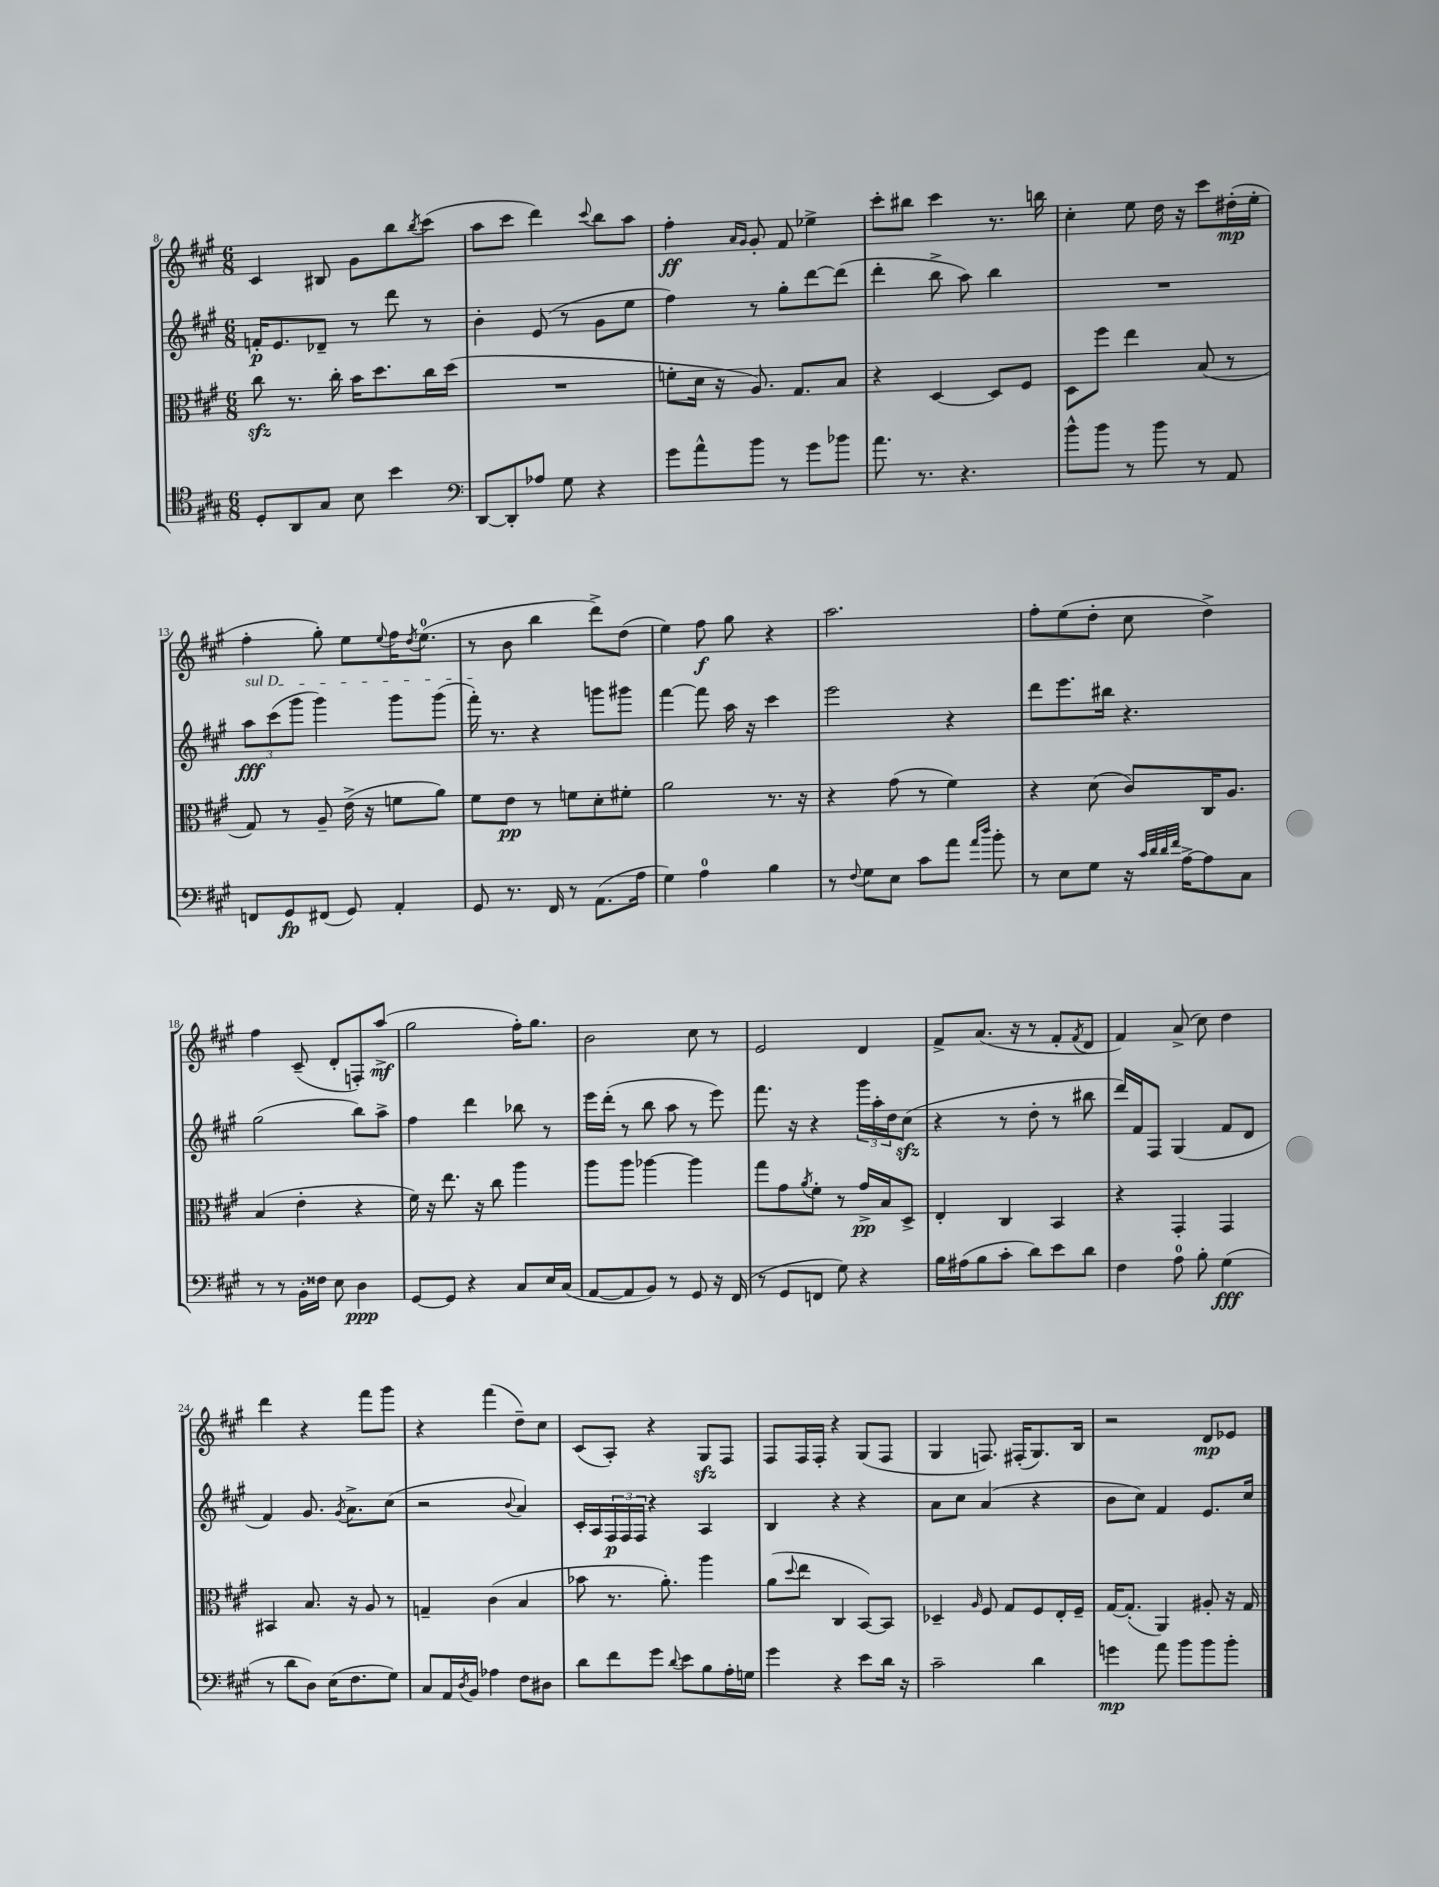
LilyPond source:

<<
\new StaffGroup <<
\new Staff = "s0" {
    \clef treble \key a \major \numericTimeSignature \time 6/8
    cis'4 bis8 gis'8 b''8 \acciaccatura { b''8 } cis'''8( |
    a''8 cis'''8 d'''4) \appoggiatura { cis'''8 } b''8 a''8 |
    fis''4-.\ff \grace { a'16 gis'16 } gis'8-. fis'8 ees''4-> |
    cis'''8-. bis''8 cis'''4 r8. b''16 |
    cis''4-. e''8 d''16 r16 cis'''8 dis''16-.\mp( e''16-. |
    fis''4-. gis''8-.) e''8 \appoggiatura { e''8 } fis''16 \acciaccatura { d''8 } e''8.-0( |
    r8 b'8 b''4 d'''8->) d''8( |
    e''4) fis''8\f gis''8 r4 |
    a''2. |
    fis''8-. e''8( d''8-. cis''8 d''4->) |
    fis''4 cis'8--( d'8-. f8-.) a''8->\mf( |
    gis''2 fis''16-.) gis''8. |
    b'2 cis''8 r8 |
    e'2 d'4 |
    fis'8-> a'8.( r16 r8 fis'8-. \acciaccatura { fis'8 } d'8 |
    fis'4) a'8->( cis''8) d''4 |
    d'''4 r4 fis'''8 gis'''8 |
    r4 fis'''4( d''8--) cis''8 |
    cis'8( a8-.) r4 gis8\sfz fis8 |
    fis8 fis16 fis16-. r4 gis8( fis8 |
    gis4 f8.) fis16-.( gis8.) b16 |
    r2 d'8\mp ees'8 \bar "|." |
}
\new Staff = "s1" {
    \clef treble \key a \major \numericTimeSignature \time 6/8
    f'16-.\p e'8. des'8-- r8 d'''8 r8 |
    b'4-. e'8( r8 gis'8 e''8 |
    fis''4) r8 gis''8-. d'''8~ d'''8( |
    d'''4-. b''8-> a''8) b''4 |
    R2. |
    \tuplet 3/2 { \once \override TextSpanner.bound-details.left.text = \markup { \italic "sul D" } a''8\fff\startTextSpan cis'''8( gis'''8 } gis'''4) gis'''8 gis'''8( |
    fis'''16-.\stopTextSpan) r8. r4 g'''8 gis'''8 |
    fis'''4~ fis'''8 a''16 r16 cis'''4 |
    e'''2 r4 |
    d'''8 e'''8. bis''16 r4. |
    gis''2( b''8) a''8-> |
    fis''4 d'''4 bes''8 r8 |
    e'''16 d'''16-.( r8 b''8 a''8 r8 e'''8) |
    fis'''8. r16 r4 \tuplet 3/2 { gis'''16 a''16-. d''16 } cis''8\sfz( |
    r4 r8 d''8-. r8 bis''8 |
    d'''16) fis'16 fis8 gis4( fis'8 d'8 |
    fis'4) gis'8. \acciaccatura { gis'8 } a'8.-> cis''8( |
    r2 \appoggiatura { b'8 } a'4) |
    cis'16-. a16 \tuplet 3/2 { fis16\p fis16 fis16 } r4 a4 |
    b4 r4 r4 |
    a'8 cis''8 a'4( r4 |
    b'8 cis''8) fis'4 e'8. cis''16 \bar "|." |
}
\new Staff = "s2" {
    \clef alto \key a \major \numericTimeSignature \time 6/8
    cis''8\sfz r8. cis''16-. b'16 d''8. cis''16 d''16( |
    R2. |
    f'8-. d'16 r16 a8.) gis8. b8 |
    r4 d4~ d8 fis8 |
    d8 fis''8 e''4 b8( r8 |
    gis8) r8 a8-- e'16->( r16 f'8 a'8) |
    fis'8 e'8\pp r8 f'8 d'8-. fis'8-. |
    a'2 r8. r16 |
    r4 gis'8( r8 fis'4) |
    r4 d'8( cis'8) cis16 a8. |
    b4( e'4-. r4 |
    fis'16) r16 e''8. r16 cis''8 a''4 |
    a''8 a''8 aes''4~ aes''4 |
    gis''8 gis'8 \acciaccatura { a'8 } fis'8-. r8 gis'16->\pp b16 d8-> |
    e4-. cis4 b,4 |
    r4 gis,4-. gis,4 |
    bis,4 b8. r16 a8 r8 |
    g4-- cis'4( b4 |
    bes'8 r8. a'8.-.) a''4 |
    a'8( \appoggiatura { d''8 } e''8 cis4 b,8~) b,8 |
    des4-- \grace { a16 } fis8 gis8 fis8 e16-. fis16-- |
    gis16~ gis8.-.( a,4) ais8-. r16 gis16 \bar "|." |
}
\new Staff = "s3" {
    \clef tenor \key a \major \numericTimeSignature \time 6/8
    d8-. a,8 gis8 b8 b'4 |
    \clef bass d,8~ d,8-. aes8 gis8 r4 |
    gis'8 a'8-^ b'8 r8 gis'8 bes'8 |
    a'8. r8. r4. |
    b'8-^ b'8 r8 b'8 r8 a,8 |
    f,8 gis,8\fp fis,8( gis,8) a,4-. |
    gis,8 r8. fis,16 r8 a,8.( a16 |
    gis4) a4-0 b4 |
    r8 \appoggiatura { fis8 } gis8 e8 cis'8 a'8 \grace { a'16 d''16 } b'8-. |
    r8 e8 gis8 r16 \grace { cis'32 d'32 d'32 fis'32 } a16~-> a8 cis8 |
    r8 r8 b,16-. fisis16 e8 d4\ppp |
    gis,8~ gis,8 r4 cis8 e16 cis16( |
    a,8~ a,8 b,8) r8 gis,8 r16 fis,16( |
    r8 gis,8 f,8 gis8) r4 |
    b16 ais16( b8 cis'8-. d'8) e'8 d'8 |
    fis4 a8-0 b8-. gis4\fff( |
    r8 d'8 d8) e16( fis8. gis8) |
    cis8 a,16 \acciaccatura { d8 } b,16 aes4 fis8 dis8 |
    d'8 fis'8 gis'8 \appoggiatura { d'8 } e'8 b8 a16-. g16 |
    gis'4 r4 e'8 d'16 r16 |
    cis'2-- d'4 |
    g'4\mp a'8 b'8 b'8 b'8-. \bar "|." |
}
>>
>>
\layout { \context { \Score currentBarNumber = #8 } }
